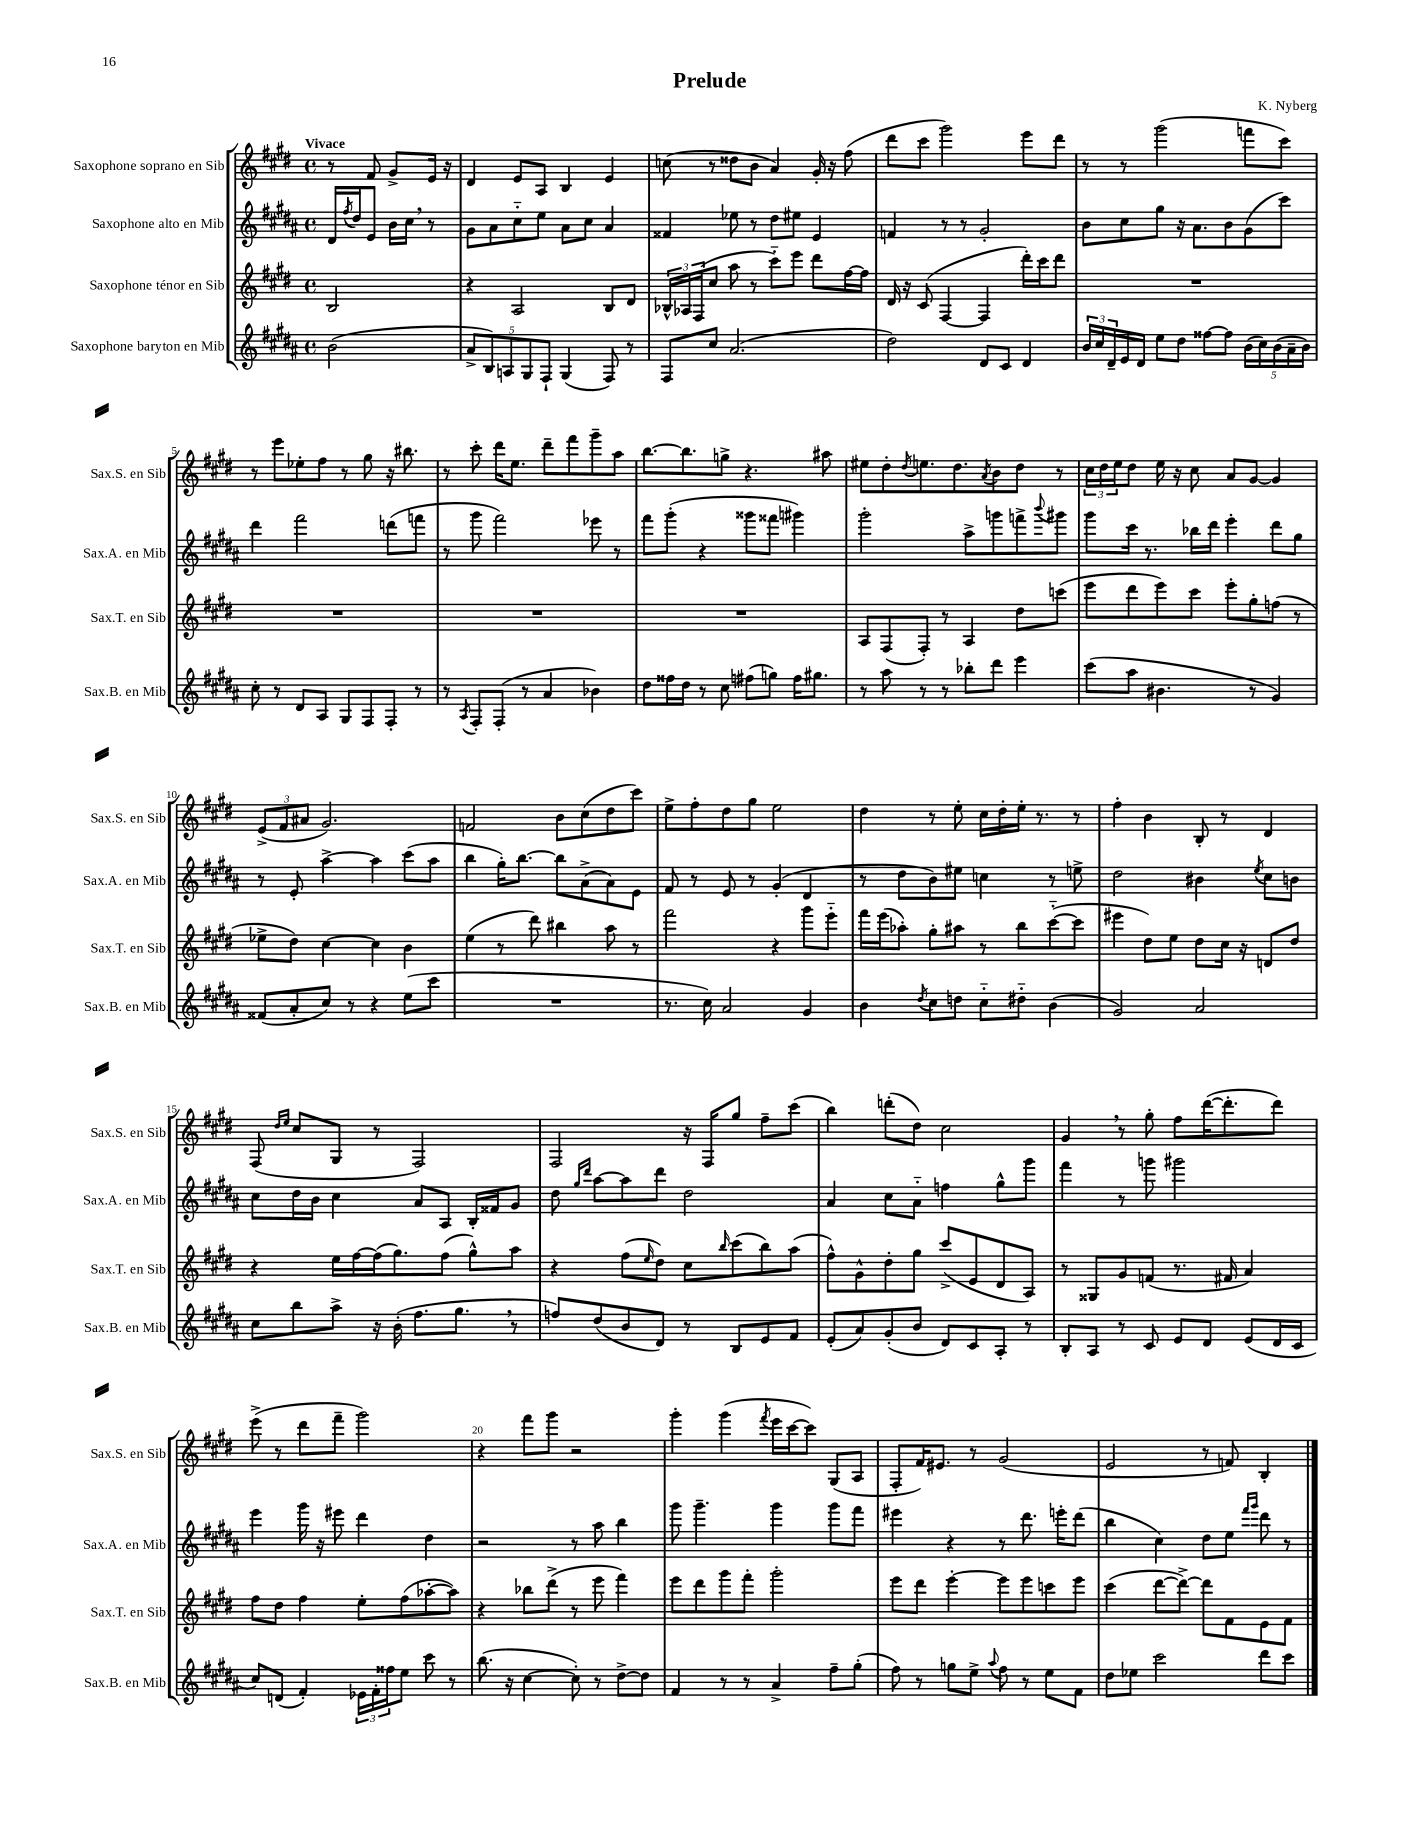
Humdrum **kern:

**kern	**kern	**kern	**kern
*staff4	*staff3	*staff2	*staff1
*clefG2	*clefG2	*clefG2	*clefG2
*k[f#c#g#d#a#]	*k[f#c#g#d#]	*k[f#c#g#d#a#]	*k[f#c#g#d#]
*M4/4	*M4/4	*M4/4	*M4/4
*met(c)	*met(c)	*met(c)	*met(c)
(2b	2B	16d#	8r
.	.	8qff#	.
.	.	16dd#	.
.	.	8e	8f#
.	.	16b	8g#^
.	.	16cc#	.
.	.	8r	16e
.	.	.	16r
=	=	=	=
10a#^	4r	8g#	4d#
10B)	.	.	.
.	.	8a#	.
10A	.	.	.
.	2A	8cc#'~	8e
10G#	.	.	.
.	.	8ee	8A
10F#`	.	.	.
(4G#	.	8a#	4B
.	.	8cc#	.
8F#)	8B	4a#	4e
8r	8d#	.	.
=	=	=	=
8F#	24B-^^	4f##	(8cc
.	24A-	.	.
.	(24F#	.	.
8cc#	8cc#	.	8r
(2.a#	8aa	8ee-	8dd##
.	8r	8r	8b
.	8ccc#'~)	8dd#	4a)
.	8eee	8ee#	.
.	8ddd#	4e	16g#'
.	.	.	16r
.	[16ff#	.	(8ff#
.	16ff#]	.	.
=	=	=	=
2dd#)	16d#	4f	8ddd#
.	16r	.	.
.	(8c#	.	8ccc#
.	[4F#	8r	2ggg#)
.	.	8r	.
8d#	4F#]	2g#'	.
8c#	.	.	.
4d#	16ddd#')	.	8eee
.	16ccc#	.	.
.	8ddd#	.	8ddd#
=	=	=	=
24b	1r	8b	8r
24cc#	.	.	.
24d#~	.	.	.
16e	.	8cc#	8r
16d#	.	.	.
8ee	.	8gg#	(2ggg#
8dd#	.	16r	.
.	.	8.a#	.
[8ff##	.	.	.
8ff##]	.	8b	.
(20b	.	(8g#	8fff
20cc#)	.	.	.
(20b	.	.	.
.	.	8ccc#)	8ccc#)
20a#~	.	.	.
20b)	.	.	.
=	=	=	=
8cc#'	1r	4ddd#	8r
8r	.	.	8eee
8d#	.	2fff#	8ee-'
8A#	.	.	8ff#
8G#	.	.	8r
8F#	.	.	8gg#
8F#'	.	(8ddd	16r
.	.	.	8.bb#
8r	.	8fff	.
=	=	=	=
8r	1r	8r	8r
8qA#	.	.	.
8F#'	.	8ggg#	8ccc#'
(8F#'	.	2fff#)	16ddd#
.	.	.	8.ee
8r	.	.	.
4a#	.	.	8ddd#~
.	.	.	8fff#
4b-)	.	8eee-	8ggg#~
.	.	8r	8aa
=	=	=	=
8dd#	1r	8fff#	[8.bb
16ff##	.	(8ggg#'	.
16dd#	.	.	8.bb]
8r	.	4r	.
8cc#	.	.	8gg^
(8ff#	.	8ggg##	4.r
8gg)	.	8fff##	.
16ff#	.	4ggg#)	.
8.gg#	.	.	.
.	.	.	8aa#
=	=	=	=
8r	8A	2ggg#'	8ee#
8aa#	(8F#	.	8dd#'
.	.	.	8qdd#
8r	8F#')	.	8.ee
8r	8r	.	.
.	.	.	8.dd#
8bb-'	4A	8aa#^	.
.	.	.	8qa
8ddd#	.	8ggg	8b
4eee	8dd#	8fff^	8dd#
.	.	8qqbbb	.
.	(8ccc	8ggg#	8r
=	=	=	=
(8ccc#	8eee	8ggg#	24cc#
.	.	.	24dd#
.	.	.	24ee
8aa#	8ddd#	16ccc#	8dd#
.	.	8.r	.
4.b#	8eee)	.	16ee
.	.	.	16r
.	8ccc#	16bb-	8cc#
.	.	16ddd#	.
.	8eee'	4eee'	8a
8r	8gg#'	.	[8g#
4g#)	(8ff	8ddd#	4g#]
.	8r	8gg#	.
=	=	=	=
(8f##	8ee-^	8r	(12e^
.	.	.	12f#
8a#'	8dd#)	8e'	.
.	.	.	12a#
8cc#)	[4cc#	[4aa#^	2.g#)
8r	.	.	.
4r	4cc#]	4aa#]	.
(8ee	4b	(8ccc#	.
8ccc#	.	8aa#	.
=	=	=	=
1r	(4ee	4bb	2f
.	8r	16gg#')	.
.	.	[8.bb	.
.	8ddd#)	.	.
.	4bb#	8bb]	8b
.	.	(8a#^	(8cc#
.	8aa	8a#)	8dd#
.	8r	8e	8ccc#)
=	=	=	=
8.r	2fff#	8f#	8ee^
.	.	8r	8ff#'
16cc#)	.	.	.
2a#	.	8e	8dd#
.	.	8r	8gg#
.	4r	(4g#'	2ee
4g#	8ggg#	4d#	.
.	8eee'~	.	.
=	=	=	=
4b	16fff#	8r	4dd#
.	(16eee	.	.
.	8aa-')	8dd#	.
8qdd#	.	.	.
8cc#	8gg#'	8b)	8r
8dd	8aa#	8ee#	8ee'
8cc#'~	8r	4cc	16cc#
.	.	.	16dd#'
8dd#'~	8bb	.	16ee'
.	.	.	8.r
(4b	([8ccc#'~	8r	.
.	8ccc#]	8ee^	8r
=	=	=	=
2g#)	4eee#	2dd#	4ff#'
.	8dd#)	.	4b
.	8ee	.	.
2a#	8dd#	4b#	8B'
.	16cc#	.	8r
.	16r	.	.
.	.	8qee	.
.	8d	8cc#	4d#
.	8dd#	8b	.
=	=	=	=
8cc#	4r	8cc#	(8F#
.	.	.	16qqdd#
.	.	.	16qqee
8bb	.	16dd#	8cc#
.	.	16b	.
8aa#^	16ee	4cc#	8G#
.	[16ff#	.	.
16r	(16ff#]	.	8r
(16b'	8.gg#)	.	.
8.ff#	.	8a#	2F#)
.	(8ff#	8A#	.
8.gg#	.	.	.
.	8gg#^^)	16B'	.
.	.	16f##	.
8r	8aa	8g#	.
=	=	=	=
8ff)	4r	8dd#	2F#
.	.	16qqgg#	.
.	.	16qqddd#	.
(8dd#	.	[8aa#	.
8b	(8ff#	8aa#]	.
.	16qqee	.	.
8d#)	8dd#)	8ddd#	.
8r	8cc#	2dd#	16r
.	.	.	16F#
.	16qqbb	.	.
8B	(8ccc#	.	8gg#
8e	8bb)	.	8ff#~
8f#	(8aa	.	(8ccc#
=	=	=	=
(8e'	8ff#^^)	4a#	4bb)
8a#)	8g#^^	.	.
(8g#'	8dd#'	8cc#	(8ddd'
8b	8gg#	8a#'~	8dd#)
8d#)	(8ccc#^	4ff	2cc#
8c#	8e	.	.
8A#'	8d#	8gg#^^	.
8r	8A)	8ggg#	.
=	=	=	=
8B'	8r	4fff#	4g#
8A#	8G##	.	.
8r	8g#	8r	8r
8c#	(8f	8ggg	8gg#'
8e	8.r	2ggg#	8ff#
8d#	.	.	([16ddd#
.	16f#	.	8.ddd#']
(8e	4a)	.	.
16d#	.	.	8ddd#)
16c#	.	.	.
=	=	=	=
8cc#)	8ff#	4eee	(8eee^
(8d	8dd#	.	8r
4f#')	4ff#	16ggg#	8ddd#
.	.	16r	.
.	.	8eee#	8fff#~
24e-	8ee'	4ddd#	2ggg#)
24f#'	.	.	.
24ff##	.	.	.
8ee	(8ff#	.	.
8ccc#	[8aa-'	4dd#	.
8r	8aa-])	.	.
=	=	=	=
(8.bb	4r	2r	4r
16r	.	.	.
[4cc#	8bb-	.	8fff#
.	(8ddd#^	.	8ggg#
8cc#'])	8r	8r	2r
8r	8eee	8aa#	.
[8dd#^	4fff#)	4bb	.
8dd#]	.	.	.
=	=	=	=
4f#	8eee	8ggg#	4ggg#'
.	8ddd#	4.ggg#~	.
8r	8ggg#	.	(4ggg#
8r	8fff#'	.	.
.	.	.	8qfff#
4a#^	2ggg#'	4ggg#	16eee
.	.	.	[16ccc#
.	.	.	8ccc#])
8ff#~	.	8ggg#	(8G#
(8gg#'	.	8fff#	8A
=	=	=	=
8ff#)	8eee	4eee#	8F#'
8r	8ddd#	.	16f#)
.	.	.	8.e#
8gg	[4eee'	4r	.
8ee^	.	.	8r
8qqaa#	.	.	.
8ff#	8eee]	8r	(2g#
8r	8eee	8.ddd#	.
8ee	8ccc	.	.
.	.	16eee'	.
8f#	8eee	(8ddd#	.
=	=	=	=
8dd#	(4ccc#	4bb	2e
8ee-	.	.	.
2ccc#	[8ddd#	4cc#)	.
.	8ddd#^_)	.	.
.	8ddd#]	8dd#	8r
.	8f#	8ee	8f)
.	.	16qqfff#	.
.	.	16qqggg#	.
8ddd#	8e	8ddd#	4B'
8ccc#	8f#	8r	.
==	==	==	==
*-	*-	*-	*-
